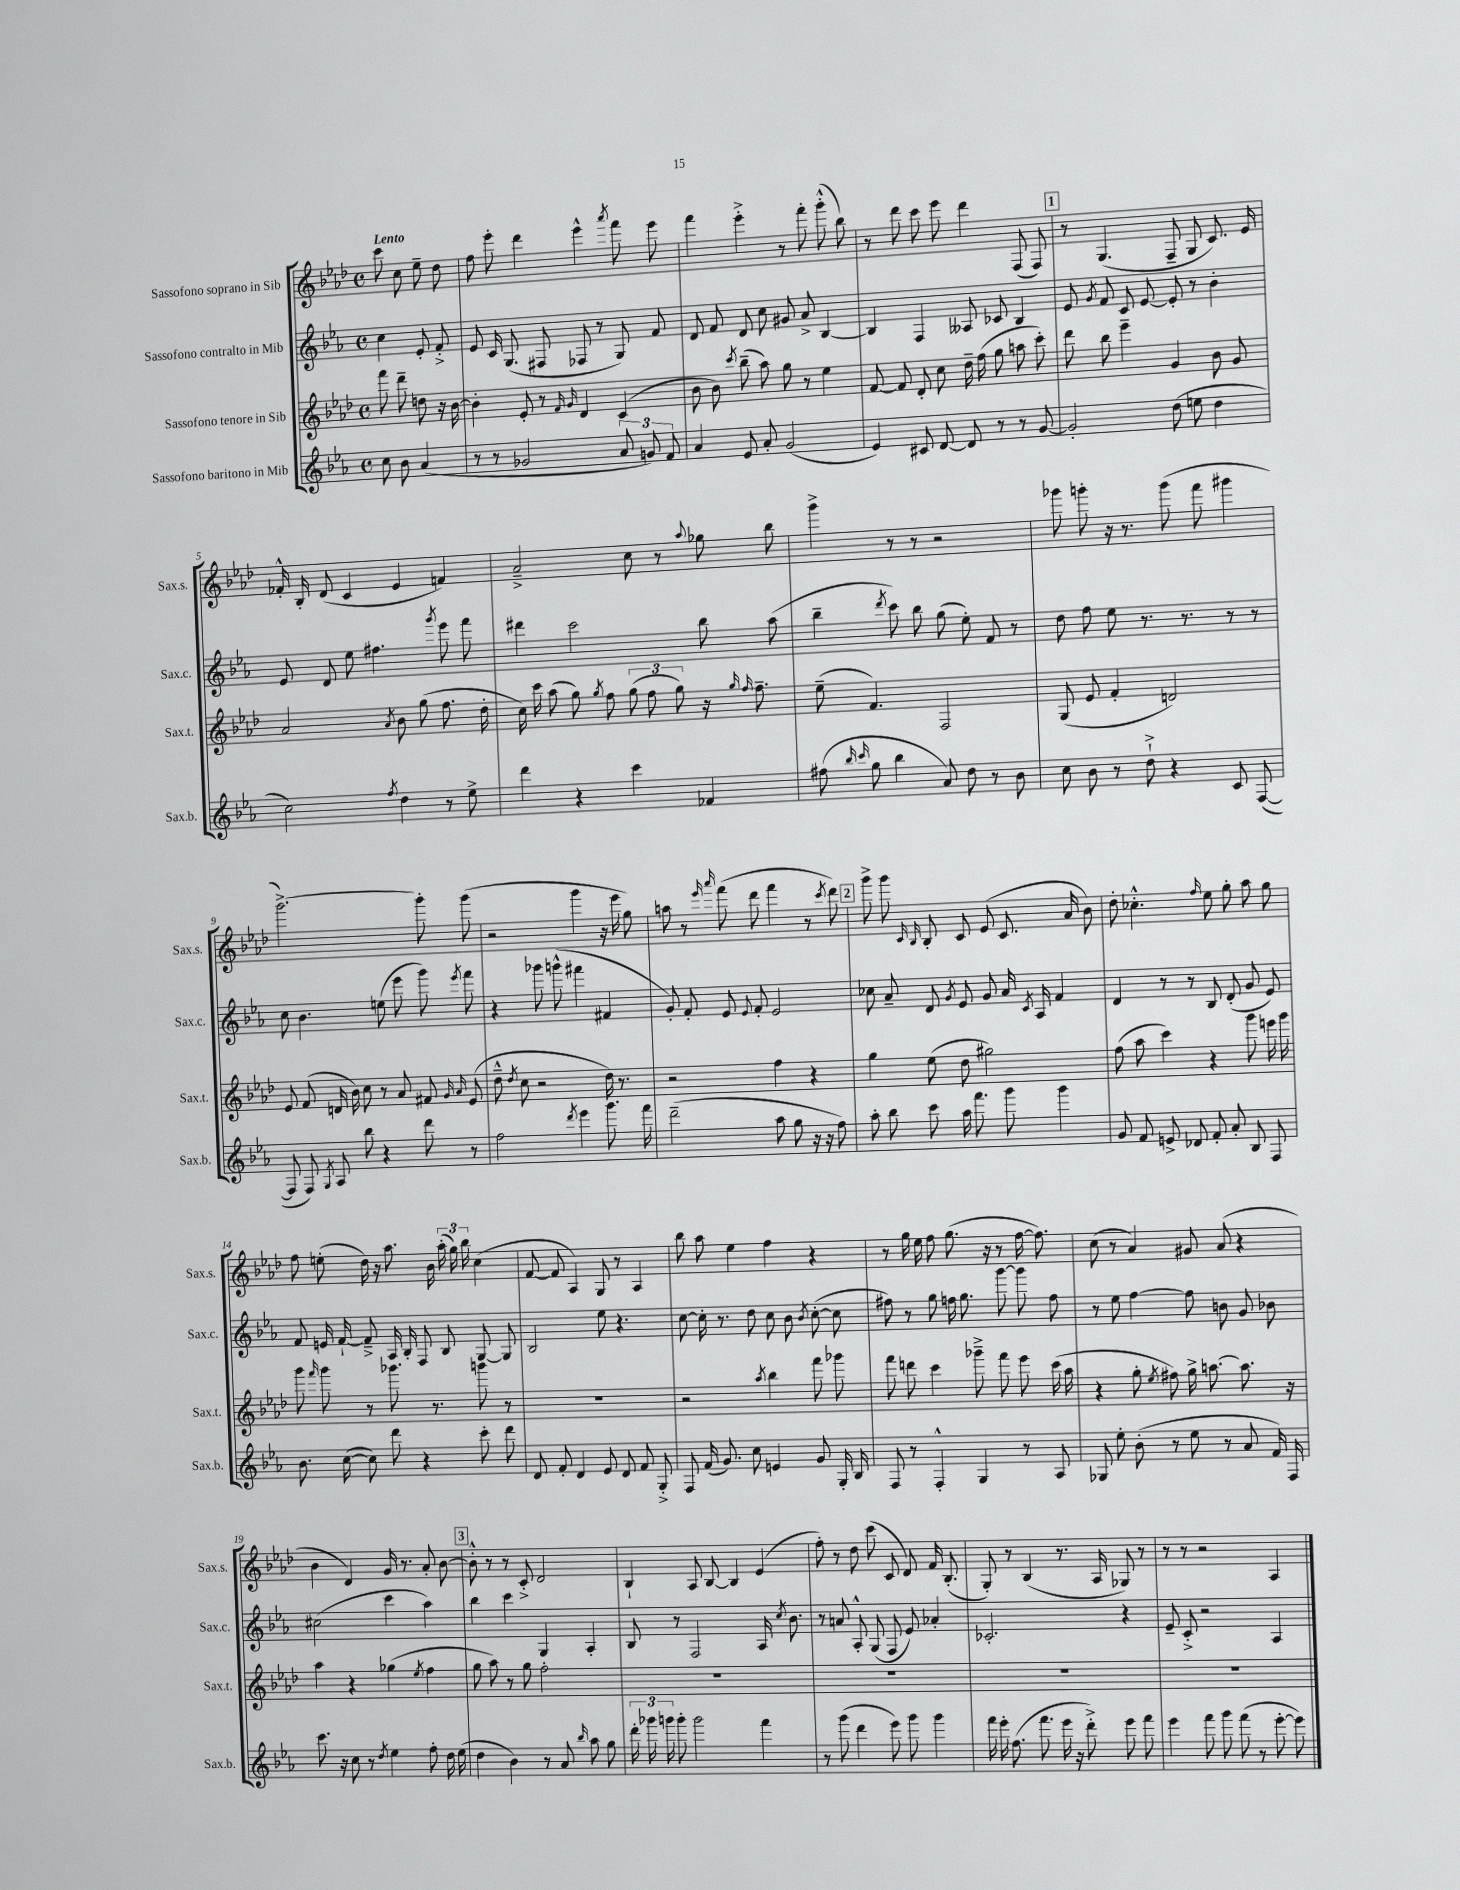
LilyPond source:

<<
\new StaffGroup <<
\new Staff = "s0" \with { instrumentName = "Sassofono soprano in Sib" shortInstrumentName = "Sax.s." } {
    \clef treble \key aes \major \defaultTimeSignature \time 4/4 \partial 2 \tempo "Lento"
    \autoBeamOff c'''8 c''8 ees''8-- des''8 |
    f''8 ees'''8-. des'''4 ees'''4-^ \acciaccatura { aes'''8 } f'''8 ees'''8 |
    f'''4 ees'''4-.-> r8 f'''8-. g'''8-.-^( bes''8) |
    r8 des'''8 c'''8 ees'''8 des'''4 f8( f8) |
    \mark \markup { \box "1" } r8 g4.( f8-- g8 c'8.) ees'16 |
    fes'16-.-^ bes16-. des'8( c'4 ees'4 f'4) |
    aes'2---> c''8 r8 \appoggiatura { aes''8 } ges''8 bes''8 |
    g'''4-> r8 r8 r2 |
    ges'''8 g'''8-. r16 r8. g'''8( f'''8 gis'''4 |
    g'''2.~->) g'''8-. g'''8( |
    r2 g'''4 r16 ees'''16 g''8) |
    a''8 r8 \grace { ees'''16 aes'''16 } f'''8( des'''8 f'''4 r8 \acciaccatura { c'''8 } des'''8) |
    \mark \markup { \box "2" } g'''8-> g'''8 \grace { c'16 bes16 } bes8-. c'8 ees'8( c'8. aes'16 bes'8) |
    des''8-. ces''4.-.-^ \grace { f''16 } ees''8 g''8-. aes''8 g''8 |
    f''8 e''8-.( des''16) r16 aes''8. bes'16 \tuplet 3/2 { aes''16-.( g''16) bes''16 } c''4( |
    f'8~ f'8 aes4) g8 r8 aes4 |
    bes''8 aes''8 ees''4 f''4 r4 |
    r8 g''16 ees''16 f''8 g''8.( r16 r8 f''16~ f''8.) |
    c''8( r8 aes'4) gis'8 aes'8( r4 |
    bes'4 des'4) g'16 r8. aes'8-. bes'8~ |
    \mark \markup { \box "3" } bes'8-.-^ r8 r8 c'8-.-> des'2 |
    bes4-! aes8 bes8~ bes4 ees'4( |
    f''8-.) r8 des''8 c'''8( c'8 des'8) f'16 bes8.-.( |
    g8-.) r8 bes4( r8. aes16 ges8) r8 |
    r8 r8 r2 aes4 \bar "|." |
}
\new Staff = "s1" \with { instrumentName = "Sassofono contralto in Mib" shortInstrumentName = "Sax.c." } {
    \clef treble \key ees \major \defaultTimeSignature \time 4/4 \partial 2
    \autoBeamOff c''4 ees'8-. f'8-.-> |
    ees'8 c'16 g8.( fis8 fes8 r8 g8) f'8 |
    d'8 f'8 d'8 c''8 gis'8 aes'8-> bes4~ |
    bes4 f4 aeses8 ces'8 bes4 |
    \mark \markup { \box "1" } ees'8 \acciaccatura { g'8 } f'8 c'8 ees'8~ ees'8-. r8 bes'4-. |
    ees'8 d'8 ees''8 fis''4. \acciaccatura { g'''8 } ees'''8 f'''8 |
    dis'''4 c'''2 bes''8 aes''8( |
    bes''4-- \acciaccatura { d'''8 } c'''8) bes''8 g''8( ees''8-.) f'8 r8 |
    d''8 f''8 ees''8 r8. r8. r8 r8 |
    c''8 bes'4. e''8( ees'''8 g'''8) \acciaccatura { ees'''8 } f'''8 |
    r4 ges'''8 g'''8-^( fis'''4 fis'4 |
    g'8-.) f'8-. ees'8 \appoggiatura { ees'8 } f'8-. ees'2 |
    \mark \markup { \box "2" } ces''8 aes'8-- d'8 \acciaccatura { g'8 } ees'8 g'8 aes'16 \acciaccatura { c'8 } aes16 f'4 |
    d'4 r8 r8 bes8 d'8-.( g'8 ees'8) |
    f'8 e'16 f'16~-! f'8---> aes16 bes16-. f8 bes8 g8~ g8 |
    bes2 ees''8 r4. |
    c''8~ c''16-. r8. d''8 c''8 bes'8 \acciaccatura { bes'8 } c''8~-.( c''8 |
    fis''8) r8 g''8 f''16 g''8. g'''8~ g'''8 f''8 |
    r8 ees''8 f''4~ f''8 b'8 g'8 bes'8 |
    cis''2( c'''4 aes''4) |
    \mark \markup { \box "3" } bes''4 c'''4 g4 aes4-. |
    bes8 r8 f2 aes16 \acciaccatura { c''8 } bes'8. |
    r8 a'8 aes8-.-^ g8( f8 ees'8) aes'4-. |
    ces'2.-. r4 |
    ees'8-- c'8-.-> r2 aes4 \bar "|." |
}
\new Staff = "s2" \with { instrumentName = "Sassofono tenore in Sib" shortInstrumentName = "Sax.t." } {
    \clef treble \key aes \major \defaultTimeSignature \time 4/4 \partial 2
    \autoBeamOff f'''8 des'''8-- d''8 r16 bes'16~ |
    bes'4-. ees'8-. r8 \grace { f'16 g'16 } des'4 c'4( |
    bes'8 bes'8) \acciaccatura { c'''8 } bes''8--( aes''8) g''8 r8 ees''4 |
    f'8~ f'8 des'8-. c''8 des''16-- f''16( g''8 a''8 c'''8-.) |
    \mark \markup { \box "1" } des'''8 bes''8 ees'''4-- g'4 bes'8 g'8 |
    aes'2 \acciaccatura { aes'8 } bes'8 g''8( f''8. des''16-. |
    c''16) c'''16 aes''8( g''8) \acciaccatura { g''8 } f''8 \tuplet 3/2 { g''8( f''8 g''8) } r16 \grace { g''16 f''16 } f''8.-- |
    ees''8--( f'4.) f2 |
    g8( ees'8 f'4-. d'2) |
    ees'8 f'8( d'16 bes'16) c''8 r8 aes'8 fis'8 \grace { g'16 aes'16 } ees'8( |
    des''8---^ \acciaccatura { des''8 } c''8 r2 des''16) r8. |
    r2 f''4 r4 |
    \mark \markup { \box "2" } g''4 ees''8( des''8 gis''2) |
    f''8( aes''8 c'''4) r4 g'''8 e'''16 g'''16 |
    g'''8 \grace { f'''16 } g'''8 r8 ges'''8. r8. g'''8 r8 |
    R1 |
    r2 \acciaccatura { aes''8 } bes''4 f'''8 ges'''8 |
    f'''8 d'''8 c'''4 ges'''8---> f'''8 ees'''8 c'''16( aes''16 |
    r4 g''8-. \acciaccatura { ees''8 } fis''8) g''16-> a''8.~ a''8. r16 |
    aes''4 r4 ges''4( \acciaccatura { ees''8 } f''4 |
    \mark \markup { \box "3" } g''8 aes''8) r8 g''8 f''2-. |
    R1 |
    R1 |
    R1 |
    R1 \bar "|." |
}
\new Staff = "s3" \with { instrumentName = "Sassofono baritono in Mib" shortInstrumentName = "Sax.b." } {
    \clef treble \key ees \major \defaultTimeSignature \time 4/4 \partial 2
    \autoBeamOff c''8 bes'8 aes'4( |
    r8 r8 ges'2 \tuplet 3/2 { aes'8 g'8) f'8 } |
    aes'4 ees'8 aes'8-. g'2( |
    ees'4) cis'8 d'8~ d'8 r8 r8 g'8~ |
    \mark \markup { \box "1" } g'2-. d''8( e''8 d''4 |
    c''2) \acciaccatura { f''8 } d''4 r8 ees''8-> |
    d'''4 r4 c'''4 fes'4 |
    fis''8( \grace { bes''16 c'''16 } g''8 bes''4 aes'8) d''8 r8 bes'8 |
    c''8 bes'8 r8 d''8-!-> r4 c'8 f8~( |
    f8 f8) \acciaccatura { g8 } aes8 bes''8 r4 d'''8 r8 |
    f''2 \acciaccatura { d'''8 } ees'''4 g'''8. f'''16 |
    d'''2--( aes''8 g''8 r16 r16 f''8) |
    \mark \markup { \box "2" } aes''8-. bes''8 c'''8 aes''16 f'''8. g'''8 g'''4 |
    g'8 f'8 e'8-> des'8 f'8-. aes'8-. bes8 f8 |
    bes'8. c''16~( c''8) d'''8 r4 c'''8-. d'''8 |
    d'8 f'8-. d'4 ees'8 d'8 f'8 g8-.-> |
    f8 f'16( g'8.) c''8 e'4 g'8 g16-. bes16 |
    f8 r8 f4-.-^ g4 r8 aes8 |
    ges8 ees''8-. bes'8-.( r8 ees''8 r8 aes'8 f'16) f16 |
    c'''8. r16 c''8 r8 \acciaccatura { d''8 } ees''4 f''8-. d''16 ees''16( |
    \mark \markup { \box "3" } d''4 bes'4) r8 aes'8 \grace { bes''16 } aes''8 g''8 |
    \tuplet 3/2 { d'''16-. ges'''16 g'''16 } g'''8-. g'''2 f'''4 |
    r8 g'''8( d'''4 ees'''8) g'''8 g'''4 |
    f'''16 ees'''16-. f''8.( f'''8. ees'''16 r16 d'''8-.->) ees'''8 f'''8 |
    ees'''4 f'''8 g'''8 f'''8( r8 ees'''8~-. ees'''8) \bar "|." |
}
>>
>>
